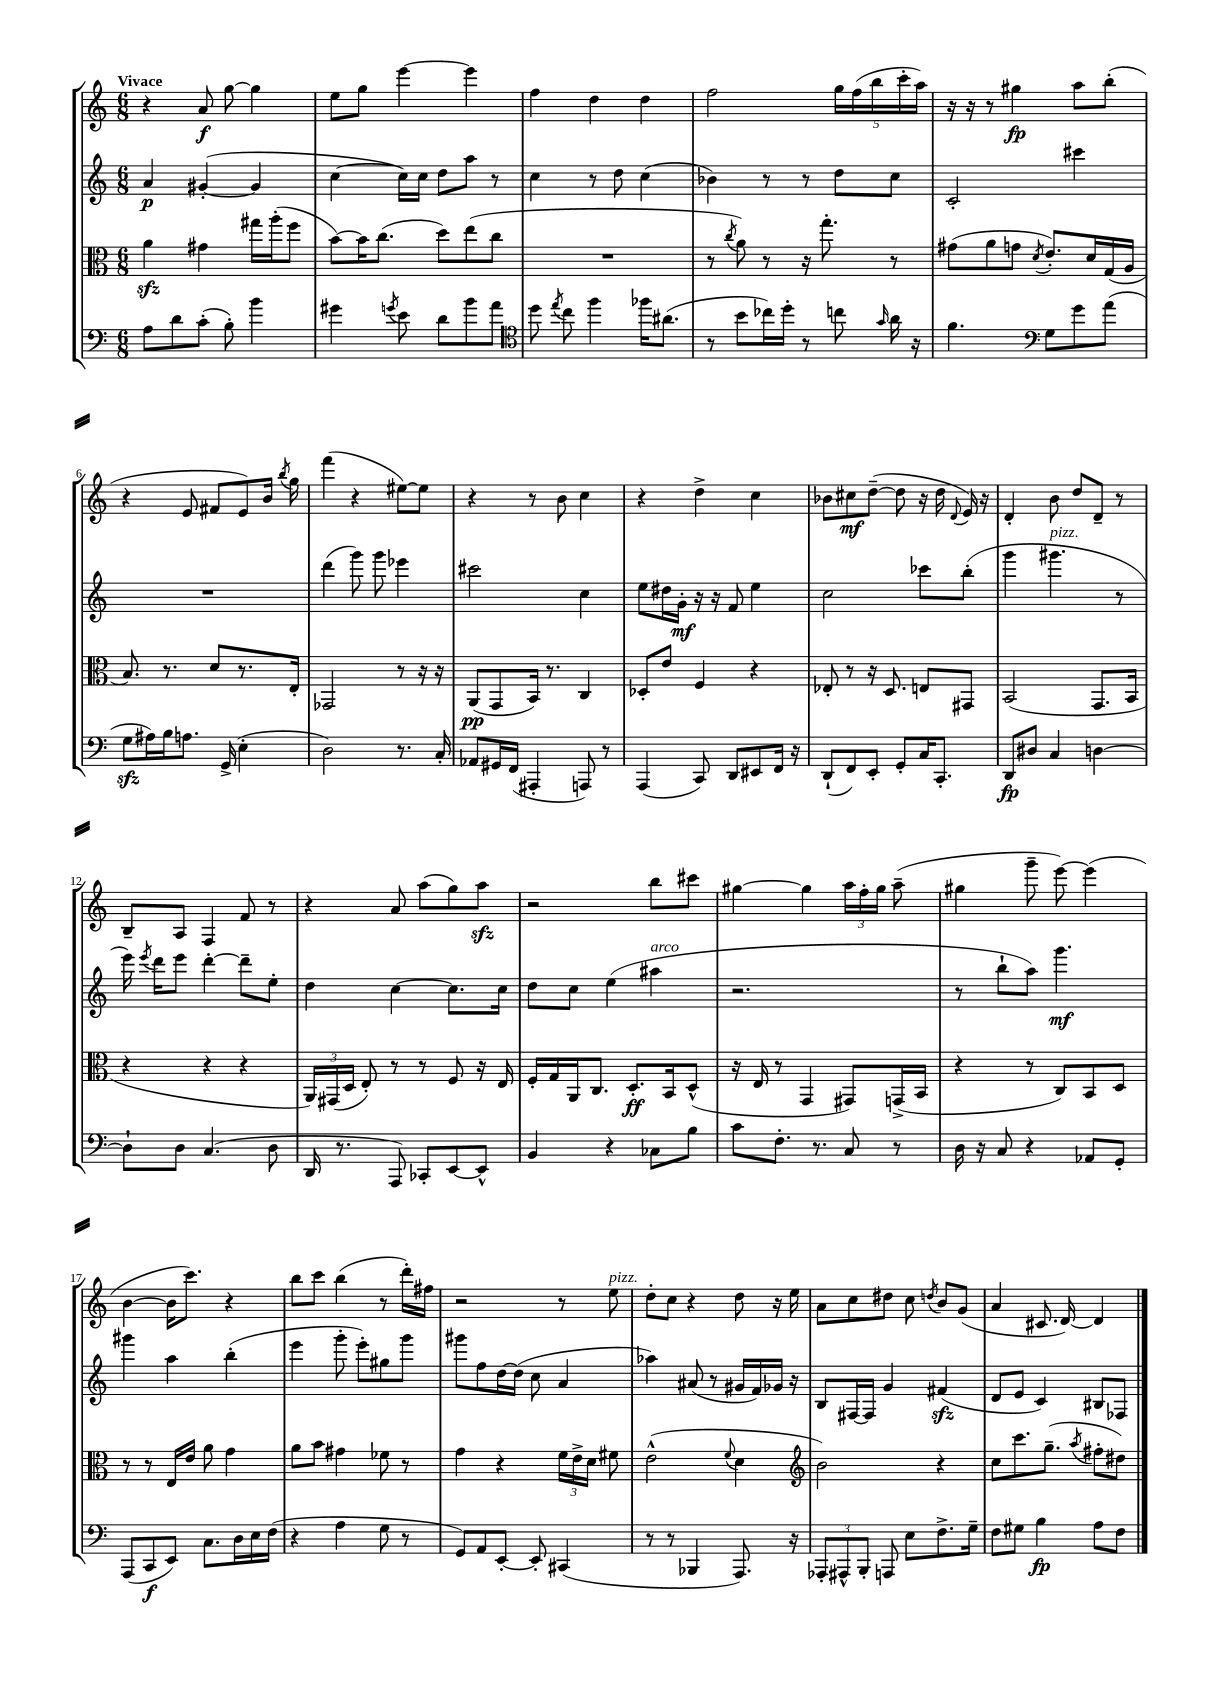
<<
\new StaffGroup <<
\new Staff = "s0" {
    \clef treble \key c \major \numericTimeSignature \time 6/8 \tempo "Vivace"
    \autoBeamOff r4 a'8\f g''8~ g''4 |
    e''8[ g''8] e'''4~ e'''4 |
    f''4 d''4 d''4 |
    f''2 \tuplet 5/4 { g''16[ f''16( b''16 c'''16-. a''16]) } |
    r16 r16 r8 gis''4\fp a''8[ b''8]-.( |
    r4 e'8 fis'8[ e'8) b'16] \acciaccatura { b''8 } g''16 |
    f'''4( r4 eis''8[~) eis''8] |
    r4 r8 b'8 c''4 |
    r4 d''4-> c''4 |
    bes'8[ cis''8\mf d''8]~--( d''8 r16 d''16 \appoggiatura { d'8 } e'16) r16 |
    d'4-. b'8 d''8[ d'8]-- r8 |
    b8[-- a8] f4 f'8 r8 |
    r4 a'8 a''8[( g''8) a''8]\sfz |
    r2 b''8[ cis'''8] |
    gis''4~ gis''4 \tuplet 3/2 { a''16[ f''16-. gis''16] } a''8--( |
    gis''4 g'''8-- e'''8~) e'''4( |
    b'4~ b'16[ c'''8.]) r4 |
    b''8[ c'''8] b''4( r8 d'''16[-.) fis''16] |
    r2 r8 e''8^\markup { \italic "pizz." } |
    d''8[-. c''8] r4 d''8 r16 e''16 |
    a'8[ c''8 dis''8] c''8 \acciaccatura { d''8 } b'8[ g'8]( |
    a'4 cis'8. d'16~) d'4 \bar "|." |
}
\new Staff = "s1" {
    \clef treble \key c \major \numericTimeSignature \time 6/8
    \autoBeamOff a'4\p gis'4~-.( gis'4 |
    c''4~ c''16[) c''16] d''8[ a''8] r8 |
    c''4 r8 d''8 c''4( |
    bes'4) r8 r8 d''8[ c''8] |
    c'2-. cis'''4 |
    R2. |
    d'''4( g'''8) g'''8 ees'''4 |
    cis'''2 c''4 |
    e''8[ dis''16 g'16]-.\mf r16 r16 f'8 e''4 |
    c''2 ces'''8[ b''8]-.( |
    g'''4 gis'''4.^\markup { \italic "pizz." } r8 |
    e'''16) \acciaccatura { e'''8 } d'''16[ e'''8] d'''4~-. d'''8[-- e''8]-. |
    d''4 c''4~ c''8.[ c''16] |
    d''8[ c''8] e''4( ais''4^\markup { \italic "arco" } |
    r2. |
    r8 b''8[-! a''8]) g'''4.\mf |
    gis'''4 a''4 b''4-.( |
    e'''4 g'''8-. e'''8[-.) gis''8 g'''8] |
    gis'''8[ f''8 d''16~ d''16]( c''8 a'4 |
    aes''4) ais'8( r8 gis'16[ f'16) ges'16] r16 |
    b8[ fis16~ fis16] g'4 fis'4\sfz( |
    d'8[ e'8] c'4) bis8[ fes8] \bar "|." |
}
\new Staff = "s2" {
    \clef alto \key c \major \numericTimeSignature \time 6/8
    \autoBeamOff a'4\sfz gis'4 gis''16[ a''16-.( f''8] |
    b'8[~) b'16 c''8.]( d''8[) e''8( c''8] |
    R2. |
    r8 \acciaccatura { c''8 } a'8) r8 r16 g''8.-. r8 |
    gis'8[( a'8 g'8] \acciaccatura { d'8 } e'8.[-.) d'16 g16( a16] |
    b8.) r8. d'8[ r8. e16]-. |
    ges,2 r8 r16 r16 |
    a,8[\pp( g,8 b,16]) r8. c4 |
    des8[-. e'8] f4 r4 |
    ees8-. r8 r16 d8. e8[ gis,8] |
    b,2( g,8.[ b,16] |
    r4 r4 r4 |
    \tuplet 3/2 { a,16[) gis,16( d16] } e8-.) r8 r8 f8 r16 e16 |
    f16[-. g16 a,16 c8.] d8.[-.\ff b,16 d8]-^( |
    r16 e16 r8 g,4 gis,8[) g,16->( b,16] |
    r4 r8 c8[) b,8 d8] |
    r8 r8 e16[ e'16] a'8 g'4 |
    a'8[ b'8] gis'4 fes'8 r8 |
    g'4 r4 \tuplet 3/2 { f'16[ e'16-> d'16] } fis'8 |
    e'2-^( \appoggiatura { f'8 } d'4 |
    \clef treble b'2) r4 |
    c''8[ c'''8. g''8.]--( \acciaccatura { a''8 } fis''8[-. dis''8]) \bar "|." |
}
\new Staff = "s3" {
    \clef bass \key c \major \numericTimeSignature \time 6/8
    \autoBeamOff a8[ d'8 c'8]-.( b8-.) b'4 |
    gis'4 \acciaccatura { g'8 } e'8 d'8[ b'8 a'8] |
    \clef tenor d''8 \acciaccatura { e''8 } c''8 f''4 fes''16[ ais'8.]( |
    r8 b'8[ ces''16) d''16]-. r8 c''8 \grace { g'16 } a'16 r16 |
    f'4. \clef bass g8[ g'8 a'8]( |
    g8[\sfz ais16) b16 a8.] g,16->( e4-. |
    d2) r8. c16-. |
    aes,8[ gis,16 f,16]( ais,,4-. a,,8) r8 |
    a,,4( c,8) d,8[ eis,8 f,16] r16 |
    d,8[-!( f,8) e,8]-. g,8[-. c16 c,8.]-. |
    d,8[\fp dis8] c4 d4~ |
    d8[-! d8] c4.( d8 |
    d,16 r8. a,,8) ces,8[-. e,8~ e,8]-^ |
    b,4 r4 ces8[ b8] |
    c'8[ f8.]-. r8. c8 r8 |
    d16 r16 c8 r4 aes,8[ g,8]-. |
    a,,8[( c,8\f e,8]) c8.[ d16 e16 f16]( |
    r4 a4 g8 r8 |
    g,8[) a,8 e,8]~-. e,8-. cis,4( |
    r8 r8 bes,,4 a,,8.) r16 |
    \tuplet 3/2 { aes,,8[-. ais,,8-^ b,,8]-. } a,,8 e8[ f8.-> g16]-- |
    f8[ gis8] b4\fp a8[ f8] \bar "|." |
}
>>
>>
